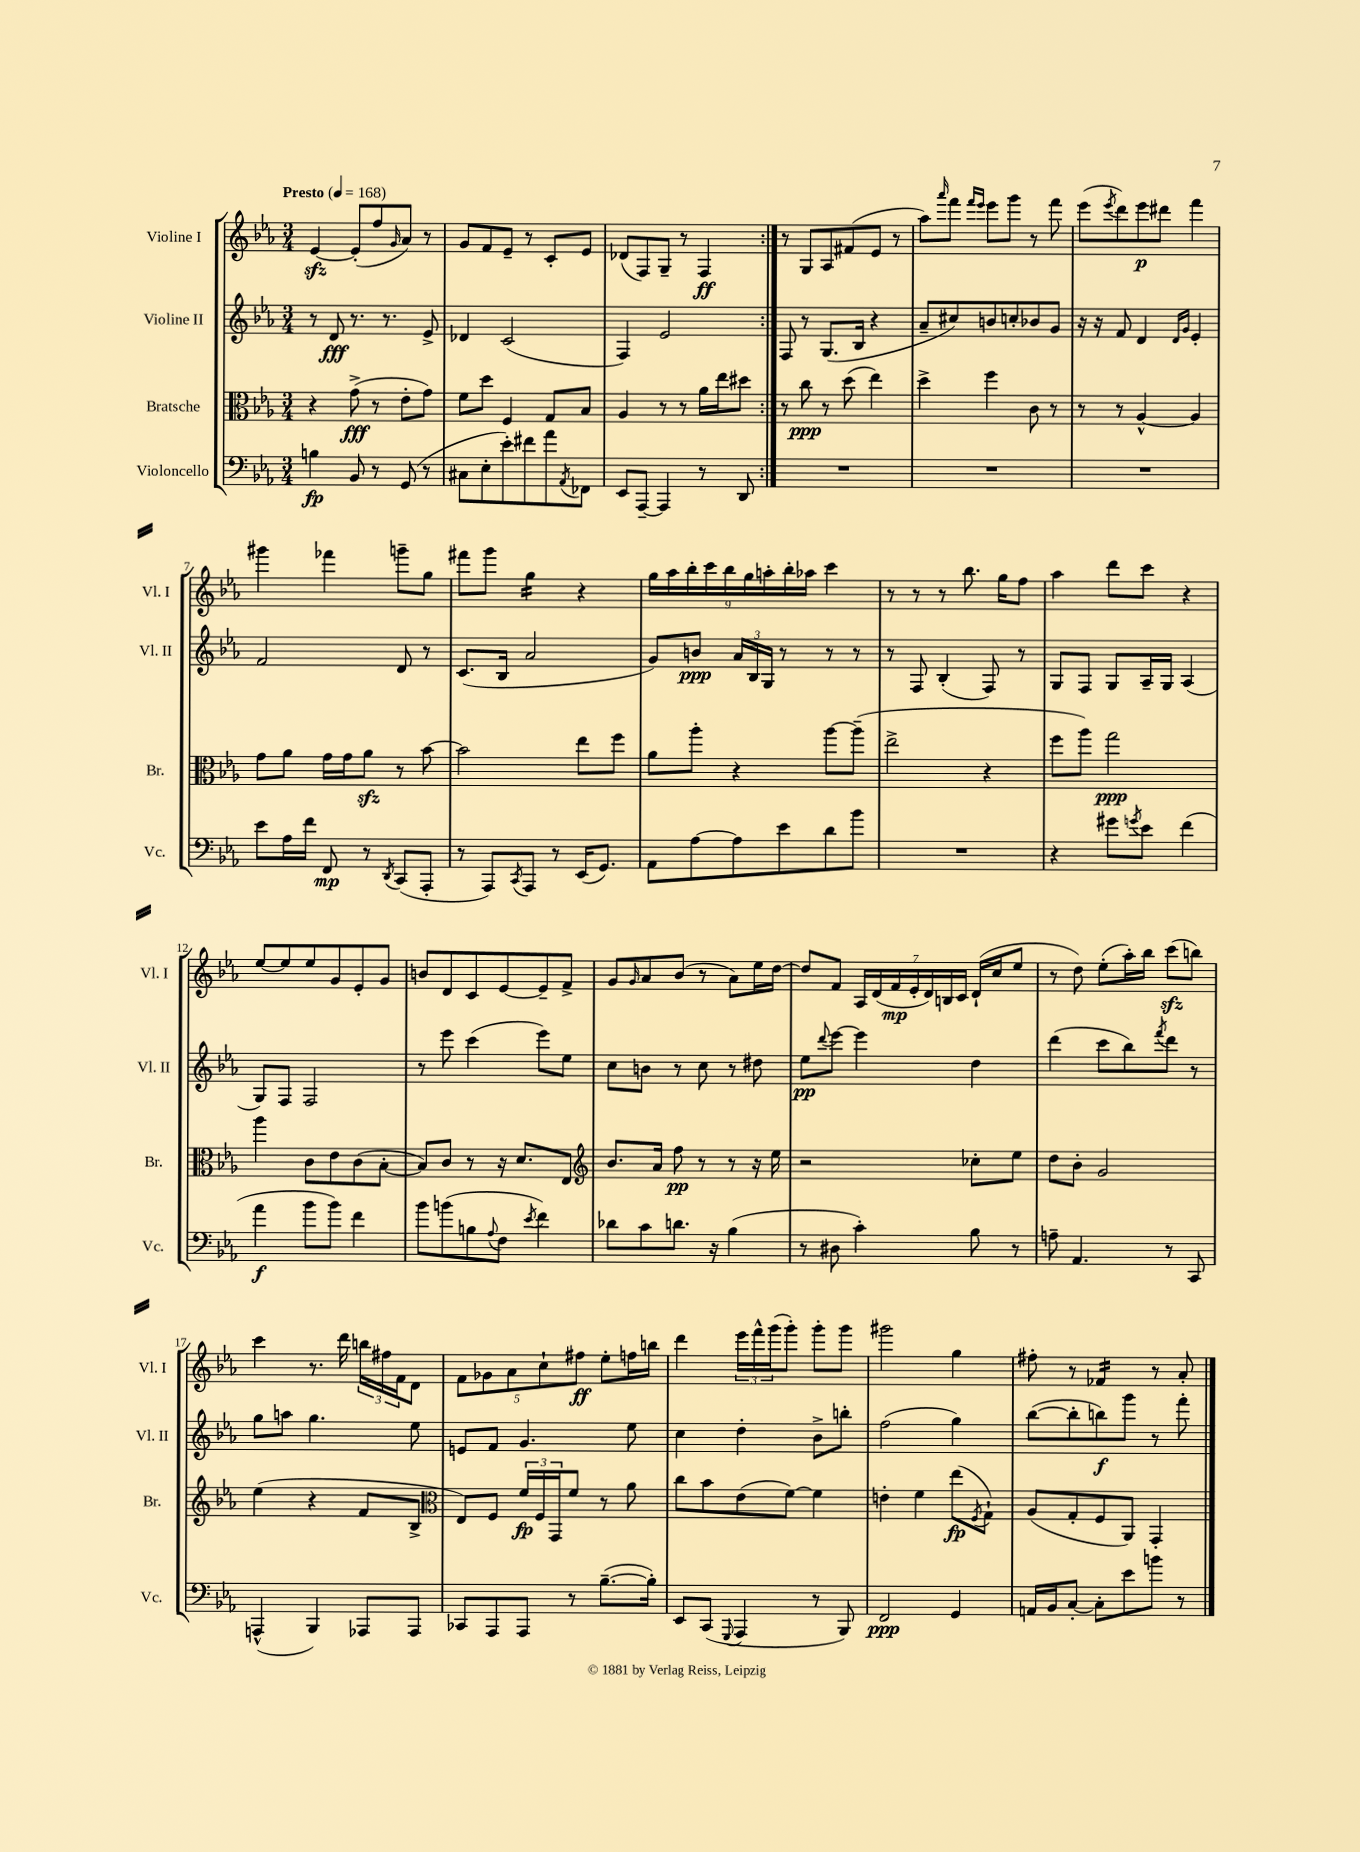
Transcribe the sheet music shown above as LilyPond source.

<<
\new StaffGroup <<
\new Staff = "s0" \with { instrumentName = "Violine I" shortInstrumentName = "Vl. I" } {
    \clef treble \key ees \major \numericTimeSignature \time 3/4 \tempo "Presto" 4 = 168
    \repeat volta 2 { ees'4~\sfz ees'8-.( f''8 \grace { g'16 } aes'8) r8 |
    g'8 f'8 ees'8-- r8 c'8-. ees'8 |
    des'8( f8) g8-- r8 f4\ff | }
    r8 g8 aes8 fis'8( ees'8 r8 |
    aes''8) \grace { aes'''16 } f'''8 \grace { f'''16 ees'''16 } ees'''8 g'''8 r8 f'''8 |
    ees'''8( \acciaccatura { ees'''8 } d'''8) ees'''8\p dis'''8 f'''4 |
    gis'''4 fes'''4 g'''8-- g''8 |
    fis'''8 g'''8 g''4:16 r4 |
    \tuplet 9/8 { g''16 aes''16 bes''16-. c'''16 bes''16 g''16 a''16-. bes''16-. aes''16 } c'''4 |
    r8 r8 r8 bes''8. g''16 f''8 |
    aes''4 d'''8 c'''8 r4 |
    ees''8~ ees''8 ees''8 g'8 ees'8-. g'8 |
    b'8 d'8 c'8 ees'8~ ees'8-- f'8-> |
    g'8 \grace { g'16 } aes'8 bes'8( r8 aes'8) ees''16 d''16~ |
    d''8 f'8 \tuplet 7/4 { aes16 d'16( f'16\mp ees'16-. d'16) b16 c'16 } d'16-!( c''16 ees''8 |
    r8 d''8) ees''8-.( aes''16-.) bes''16 c'''8\sfz( b''8) |
    c'''4 r8. d'''16 \tuplet 3/2 { b''16 fis''16 f'16 } d'8 |
    \tuplet 5/4 { f'8 ges'8 aes'8 c''8-! fis''8\ff } ees''8-. f''16 b''16 |
    d'''4 \tuplet 3/2 { ees'''16 f'''16-^ g'''16( } g'''8-.) g'''8-. g'''8 |
    gis'''2 g''4 |
    fis''8-. r8 fes'4:16 r8 aes'8-. \bar "|." |
}
\new Staff = "s1" \with { instrumentName = "Violine II" shortInstrumentName = "Vl. II" } {
    \clef treble \key ees \major \numericTimeSignature \time 3/4
    \repeat volta 2 { r8 d'8\fff r8. r8. ees'8-> |
    des'4 c'2( |
    f4) ees'2 | }
    f8 r8 g8.( bes16 r4 |
    aes'8-- cis''8) b'8 c''8-. bes'8 g'8 |
    r16 r16 f'8 d'4 \grace { d'16 g'16 } ees'4-. |
    f'2 d'8 r8 |
    c'8.( bes16 aes'2 |
    g'8) b'8\ppp \tuplet 3/2 { aes'16 bes16 g16 } r8 r8 r8 |
    r8 f8 bes4-.( f8) r8 |
    g8 f8 g8 aes16-- g16 aes4( |
    g8) f8 f2 |
    r8 ees'''8 c'''4( ees'''8) ees''8 |
    c''8 b'8 r8 c''8 r8 dis''8 |
    ees''8\pp \appoggiatura { d'''8 } ees'''8~ ees'''4 d''4 |
    d'''4( c'''8 bes''8) \acciaccatura { f'''8 } d'''8 r8 |
    g''8 a''8 g''4. ees''8 |
    e'8 f'8 g'4. ees''8 |
    c''4 d''4-. bes'8-> b''8-. |
    f''2( g''4) |
    bes''8~( bes''8-. b''8\f) g'''8 r8 f'''8-. \bar "|." |
}
\new Staff = "s2" \with { instrumentName = "Bratsche" shortInstrumentName = "Br." } {
    \clef alto \key ees \major \numericTimeSignature \time 3/4
    \repeat volta 2 { r4 g'8->\fff( r8 ees'8-. g'8) |
    f'8 d''8 f4 g8 bes8 |
    aes4 r8 r8 aes'16 ees''16 dis''8 | }
    r8 c''8\ppp r8 d''8( ees''4) |
    d''4-> f''4 c'8 r8 |
    r8 r8 aes4~-^ aes4 |
    g'8 aes'8 g'16 g'16 aes'8\sfz r8 bes'8~ |
    bes'2 ees''8 f''8 |
    aes'8 aes''8-. r4 aes''8~ aes''8--( |
    ees''2-> r4 |
    f''8 aes''8) g''2\ppp |
    aes''4 c'8 ees'8 c'8( bes8~-. |
    bes8) c'8 r8 r16 d'8. ees8 |
    \clef treble bes'8. aes'16 f''8\pp r8 r8 r16 ees''16 |
    r2 ces''8-. ees''8 |
    d''8 bes'8-. g'2 |
    ees''4( r4 f'8 bes8-> |
    \clef alto ees8) f8 \tuplet 3/2 { f'16\fp f16 g,16 } f'8 r8 aes'8 |
    c''8 bes'8 ees'8( f'8~) f'4 |
    e'4-. f'4 ees''8\fp( \acciaccatura { f8 } g8-!) |
    aes8( g8-. f8 aes,8) g,4-. \bar "|." |
}
\new Staff = "s3" \with { instrumentName = "Violoncello" shortInstrumentName = "Vc." } {
    \clef bass \key ees \major \numericTimeSignature \time 3/4
    \repeat volta 2 { b4\fp bes,8 r8 g,8( r8 |
    cis8 ees8-. ees'8-.) fis'8 aes'8 \acciaccatura { aes,8 } fes,8 |
    ees,8 aes,,8~-- aes,,4 r8 d,8 | }
    R2. |
    R2. |
    R2. |
    ees'8 aes16 f'16 f,8\mp r8 \acciaccatura { d,8 } c,8( aes,,8-. |
    r8 aes,,8) \acciaccatura { c,8 } aes,,8 r8 ees,16( g,8.) |
    aes,8 aes8~ aes8 ees'8 d'8 bes'8 |
    R2. |
    r4 gis'8 \acciaccatura { g'8 } ees'8 f'4( |
    aes'4\f bes'8 bes'8) f'4 |
    bes'8 b'8( b8 \appoggiatura { aes8 } f8 \acciaccatura { ees'8 } f'4) |
    des'8 c'8 d'8. r16 bes4( |
    r8 dis8 c'4-.) bes8 r8 |
    a8-- aes,4. r8 c,8 |
    a,,4-^( bes,,4) aes,,8 aes,,8 |
    ces,8 aes,,8 aes,,8 r8 bes8.~--( bes16-.) |
    ees,8 c,8( \appoggiatura { g,,8 } aes,,4 r8 bes,,8) |
    f,2\ppp g,4 |
    a,16 bes,16 c8~-. c8-. ees'8 b'8 r8 \bar "|." |
}
>>
>>
